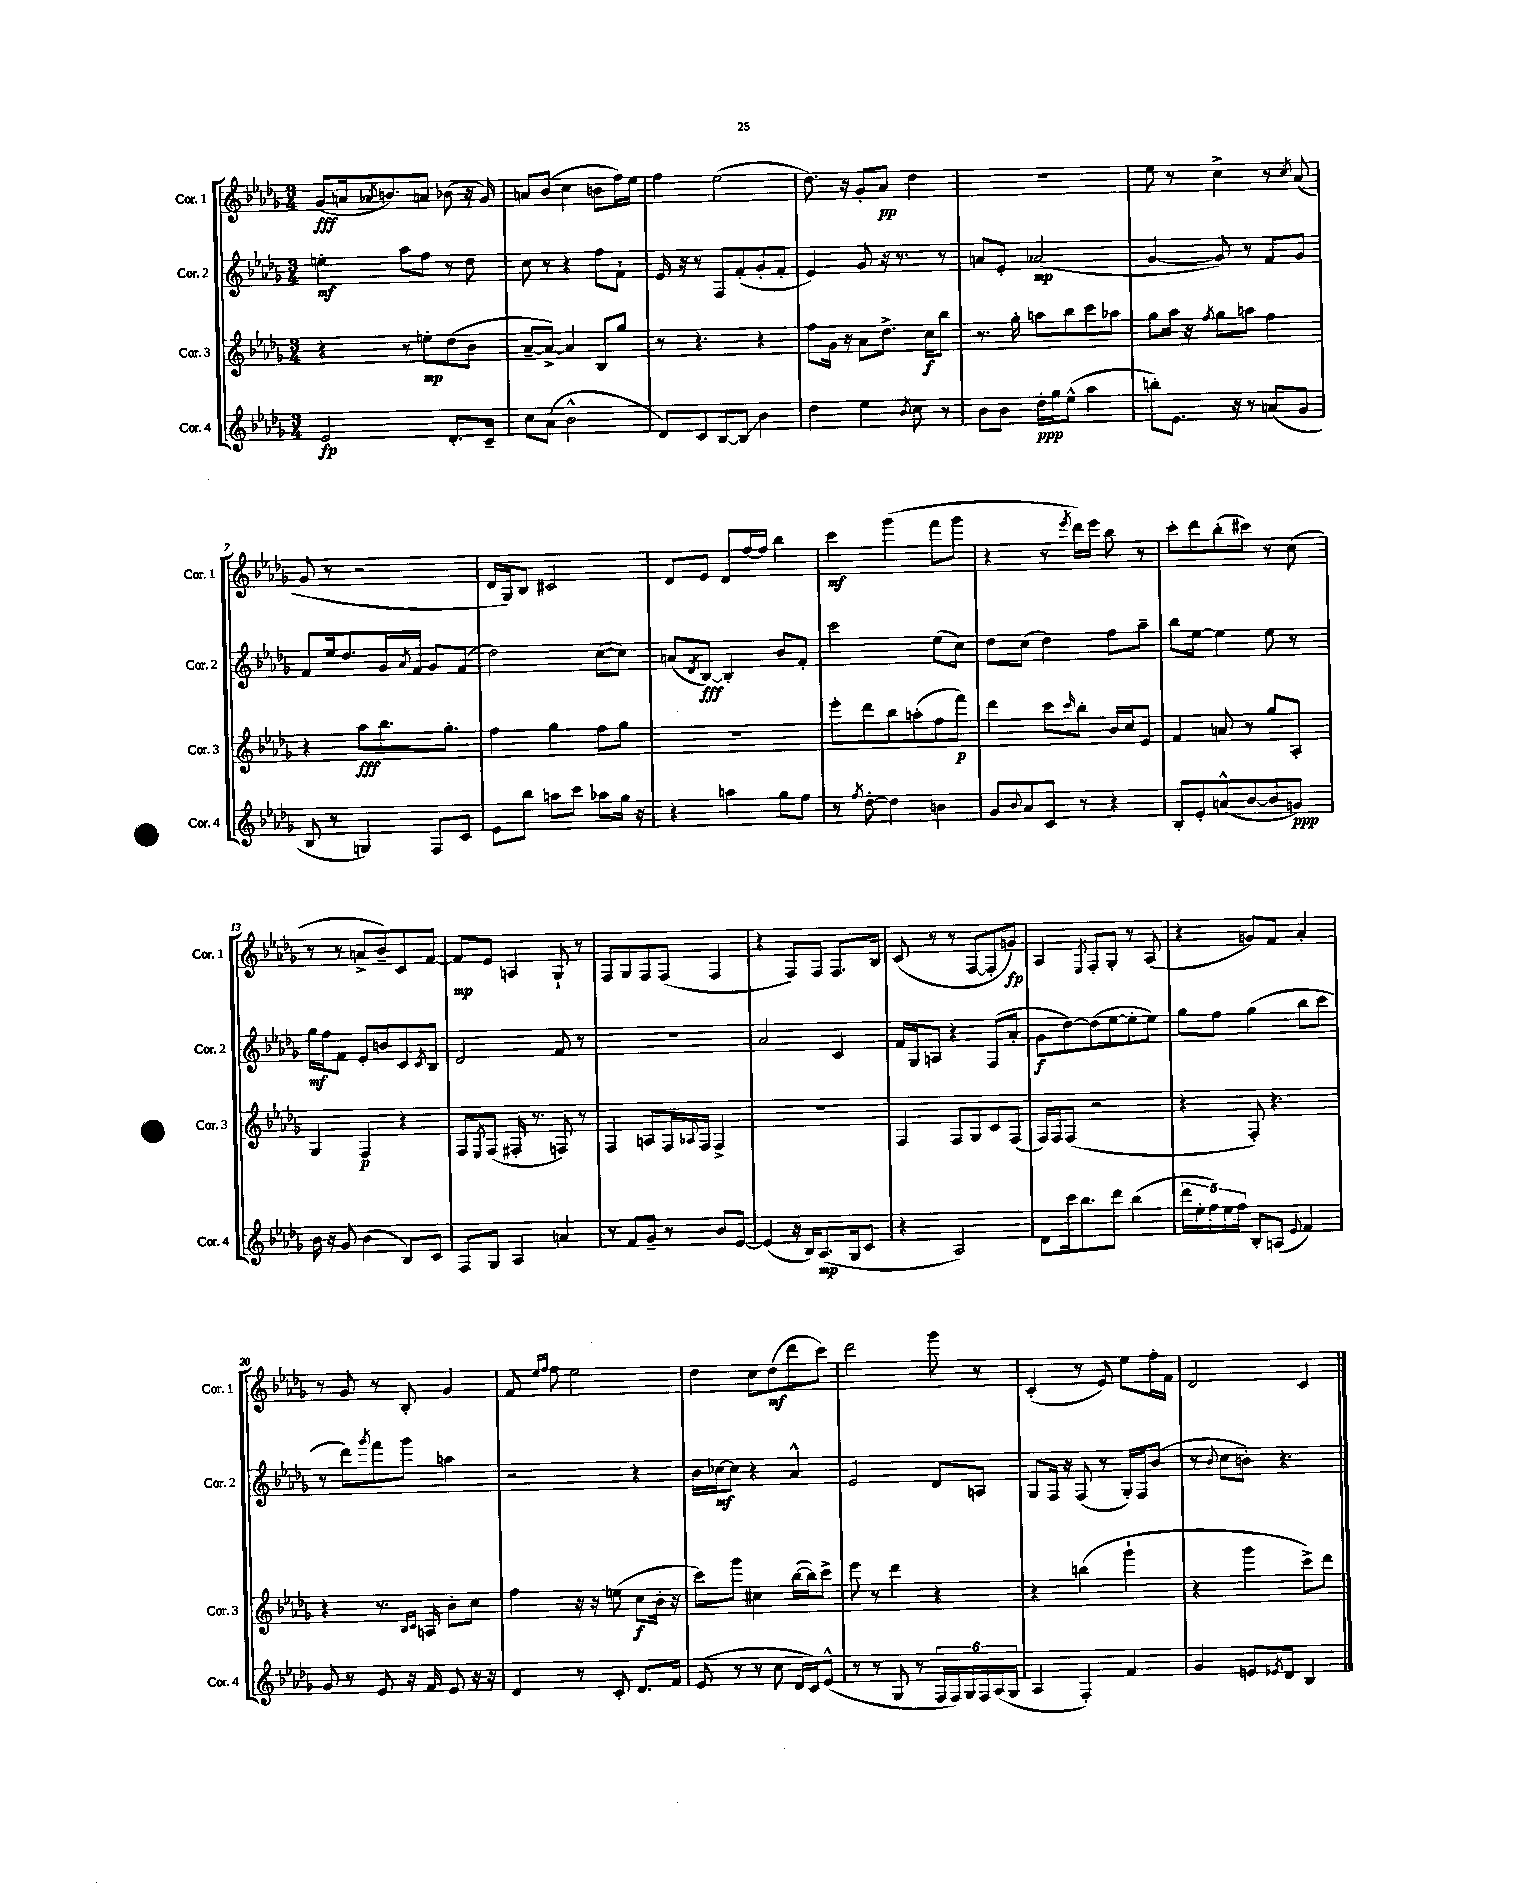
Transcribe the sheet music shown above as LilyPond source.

<<
\new StaffGroup <<
\new Staff = "s0" \with { instrumentName = "Cor. 1" shortInstrumentName = "Cor. 1" } {
    \clef treble \key des \major \numericTimeSignature \time 3/4
    ges'8\fff( a'16 \acciaccatura { aes'8 } b'8.) a'8 bes'8( r16 ges'16) |
    a'8 bes'8( c''4 b'8 f''16) ees''16 |
    f''4 ees''2( |
    des''8.) r16 ges'8-. aes'8\pp des''4 |
    R2. |
    ees''8 r8 c''4-> r8 \acciaccatura { c''8 } aes'8( |
    ges'8 r8 r2 |
    des'16 ges16) bes8 cis'2 |
    des'8 ees'8 des'8 f''16~ f''16 bes''4 |
    c'''4\mf ges'''4( f'''8 ges'''8 |
    r4 r8 \acciaccatura { ees'''8 } des'''16) ees'''16 bes''8 r8 |
    c'''8-. des'''8 bes''8-.( cis'''8) r8 c''8( |
    r8 r8 a'8-> bes'8--) c'8 f'8~ |
    f'8\mp ees'8 a4 ges8-! r8 |
    f8 ges8 f8 f8( f4 |
    r4 f8) f8 f8. bes16 |
    c'8( r8 r8 f8~ f8-. g'8\fp) |
    aes4 \acciaccatura { ees8 } f8-. ges8-. r8 aes8( |
    r4 g'8) f'8 aes'4-. |
    r8 ges'8 r8 bes8-. ges'4 |
    f'8 \grace { ees''16 f''16 } f''8 ees''2 |
    des''4 c''8 des''8\mf( des'''8 c'''8) |
    des'''2 ges'''8 r8 |
    c'4-.( r8 ees'8) ees''8 f''16-. f'16 |
    des'2 c'4 \bar "|." |
}
\new Staff = "s1" \with { instrumentName = "Cor. 2" shortInstrumentName = "Cor. 2" } {
    \clef treble \key des \major \numericTimeSignature \time 3/4
    e''4-.\mf aes''8 f''8 r8 des''8 |
    c''8 r8 r4 f''8 f'8-! |
    ees'16 r16 r8 f8 f'8-.( ges'8-. f'8-. |
    ees'4) ges'8 r16 r8. r8 |
    a'8 ees'8-. aes'2\mp( |
    ges'4~ ges'8) r8 f'8 ges'8 |
    f'8 ees''16 des''8. ges'16 \acciaccatura { aes'8 } f'16 ges'8 f'8( |
    des''2) c''8~( c''8) |
    a'8( \acciaccatura { des'8 } bes8~\fff) bes4-. bes'8 f'8-. |
    c'''2 ees''8( c''8) |
    des''8 c''8( des''4) f''8 aes''8-- |
    bes''8 ees''8~ ees''4 ees''8 r8 |
    ges''16\mf f''16 f'8 ees'8-. b'8 c'8 \acciaccatura { c'8 } bes8 |
    des'2 f'8 r8 |
    R2. |
    aes'2 c'4 |
    f'16 ges16 a8 r4 f8( aes'8-. |
    ges'8\f des''8~) des''8( ees''8~ ees''8-. ees''8) |
    ges''8 f''8 ges''4( bes''8 c'''8 |
    r8 des'''8) \acciaccatura { ges'''8 } f'''8 ges'''8 a''4 |
    r2 r4 |
    bes'16 ces''16~\mf ces''8 r4 aes'4-^ |
    ees'2 des'8 a8 |
    ges8 f16 r16 f8( r8 ges16-.) f16 bes'8( |
    r8 \appoggiatura { bes'8 } c''8 b'8-.) r4. \bar "|." |
}
\new Staff = "s2" \with { instrumentName = "Cor. 3" shortInstrumentName = "Cor. 3" } {
    \clef treble \key des \major \numericTimeSignature \time 3/4
    r4 r8 e''8-.\mp des''8( bes'8 |
    aes'8~-- aes'8~->) aes'4 bes8 ges''8 |
    r8 r4. r4 |
    f''8 ges'16 r16 aes'8 des''8.-> c''16\f bes''8 |
    r8. ges''16-. a''8 bes''8 c'''8 aes''8 |
    ges''8 aes''16 r16 \acciaccatura { f''8 } ges''8 a''8 f''4 |
    r4 aes''8\fff bes''8. ges''8.-. |
    f''4 ges''4 f''8 ges''8 |
    R2. |
    ees'''8-. des'''8 bes''8 a''8-.( f''8 f'''8\p) |
    des'''4 c'''8 \grace { c'''16 } bes''8-. bes'16 c''16 ees'8 |
    f'4 a'8 r8 ges''8 aes8-. |
    ges4 f4\p r4 |
    f8 \acciaccatura { ees8 } f8( fis16-. r8. f8) r8 |
    f4 a8 f16 \appoggiatura { aes8 } f16 f4-> |
    R2. |
    f4 f8 ges8 c'8 f8( |
    f16) f16 f8( r2 |
    r4 f8-.) r4. |
    r4 r8. \grace { bes16 c'16 } a16 bes'8-. c''8 |
    f''4 r16 r16 e''8( c''8\f bes'16-. r16 |
    c'''8) ges'''8 cis''4 bes''16~( bes''16) c'''8-> |
    ees'''8 r8 des'''4 r4 |
    r4 b''4( ges'''4-! |
    r4 ges'''4 c'''8->) des'''8 \bar "|." |
}
\new Staff = "s3" \with { instrumentName = "Cor. 4" shortInstrumentName = "Cor. 4" } {
    \clef treble \key des \major \numericTimeSignature \time 3/4
    ees'2\fp des'8.-. c'16-- |
    c''8 aes'8( bes'2-^ |
    des'8) c'8 bes8~ bes8\glissando bes'4 |
    des''4 ees''4 \acciaccatura { bes'8 } c''8 r8 |
    bes'8 bes'8 des''16-.\ppp ges''16 ees''8-^( aes''4 |
    b''8-.) ees'8. r16 r8 a'8( ges'8 |
    bes8 r8 g4) f8 c'8 |
    ees'8 bes''8 a''8 c'''8 aes''8 ges''16 r16 |
    r4 a''4 ges''8 f''8 |
    r8 \acciaccatura { f''8 } des''8~-. des''4 b'4 |
    ges'8 \appoggiatura { bes'8 } aes'8 c'8 r8 r4 |
    bes8-. ees'8-. a'8-^( bes'8~ bes'8 g'8\ppp) |
    bes'16 r16 ges'8 bes'4( bes8) c'8 |
    f8 ges8 aes4 a'4 |
    r8 f'8 ges'8-- r8 bes'8 ees'8~ |
    ees'4( r16 bes16) aes8.\mp( ges16 c'8 |
    r4 aes2) |
    des'8 c'''16 bes''8. des'''8 bes''4( |
    \tuplet 5/4 { des'''16 ees''16-. f''16) ees''16 f''16 } bes8-. a8( \appoggiatura { ees'8 } f'4) |
    ges'8 r8 ees'8 r16 f'16 ees'8 r16 r16 |
    des'4 r8 c'8-. des'8. f'16 |
    ees'8( r8 r8 c''8 des'16 c'16) ees'8-^( |
    r8 r8 ges8 r8 \tuplet 6/4 { f16 f16) ges16 f16 aes16( ges16 } |
    aes4 f4-.) f'4 |
    ges'4 e'8 \acciaccatura { ees'8 } des'8 bes4 \bar "|." |
}
>>
>>
